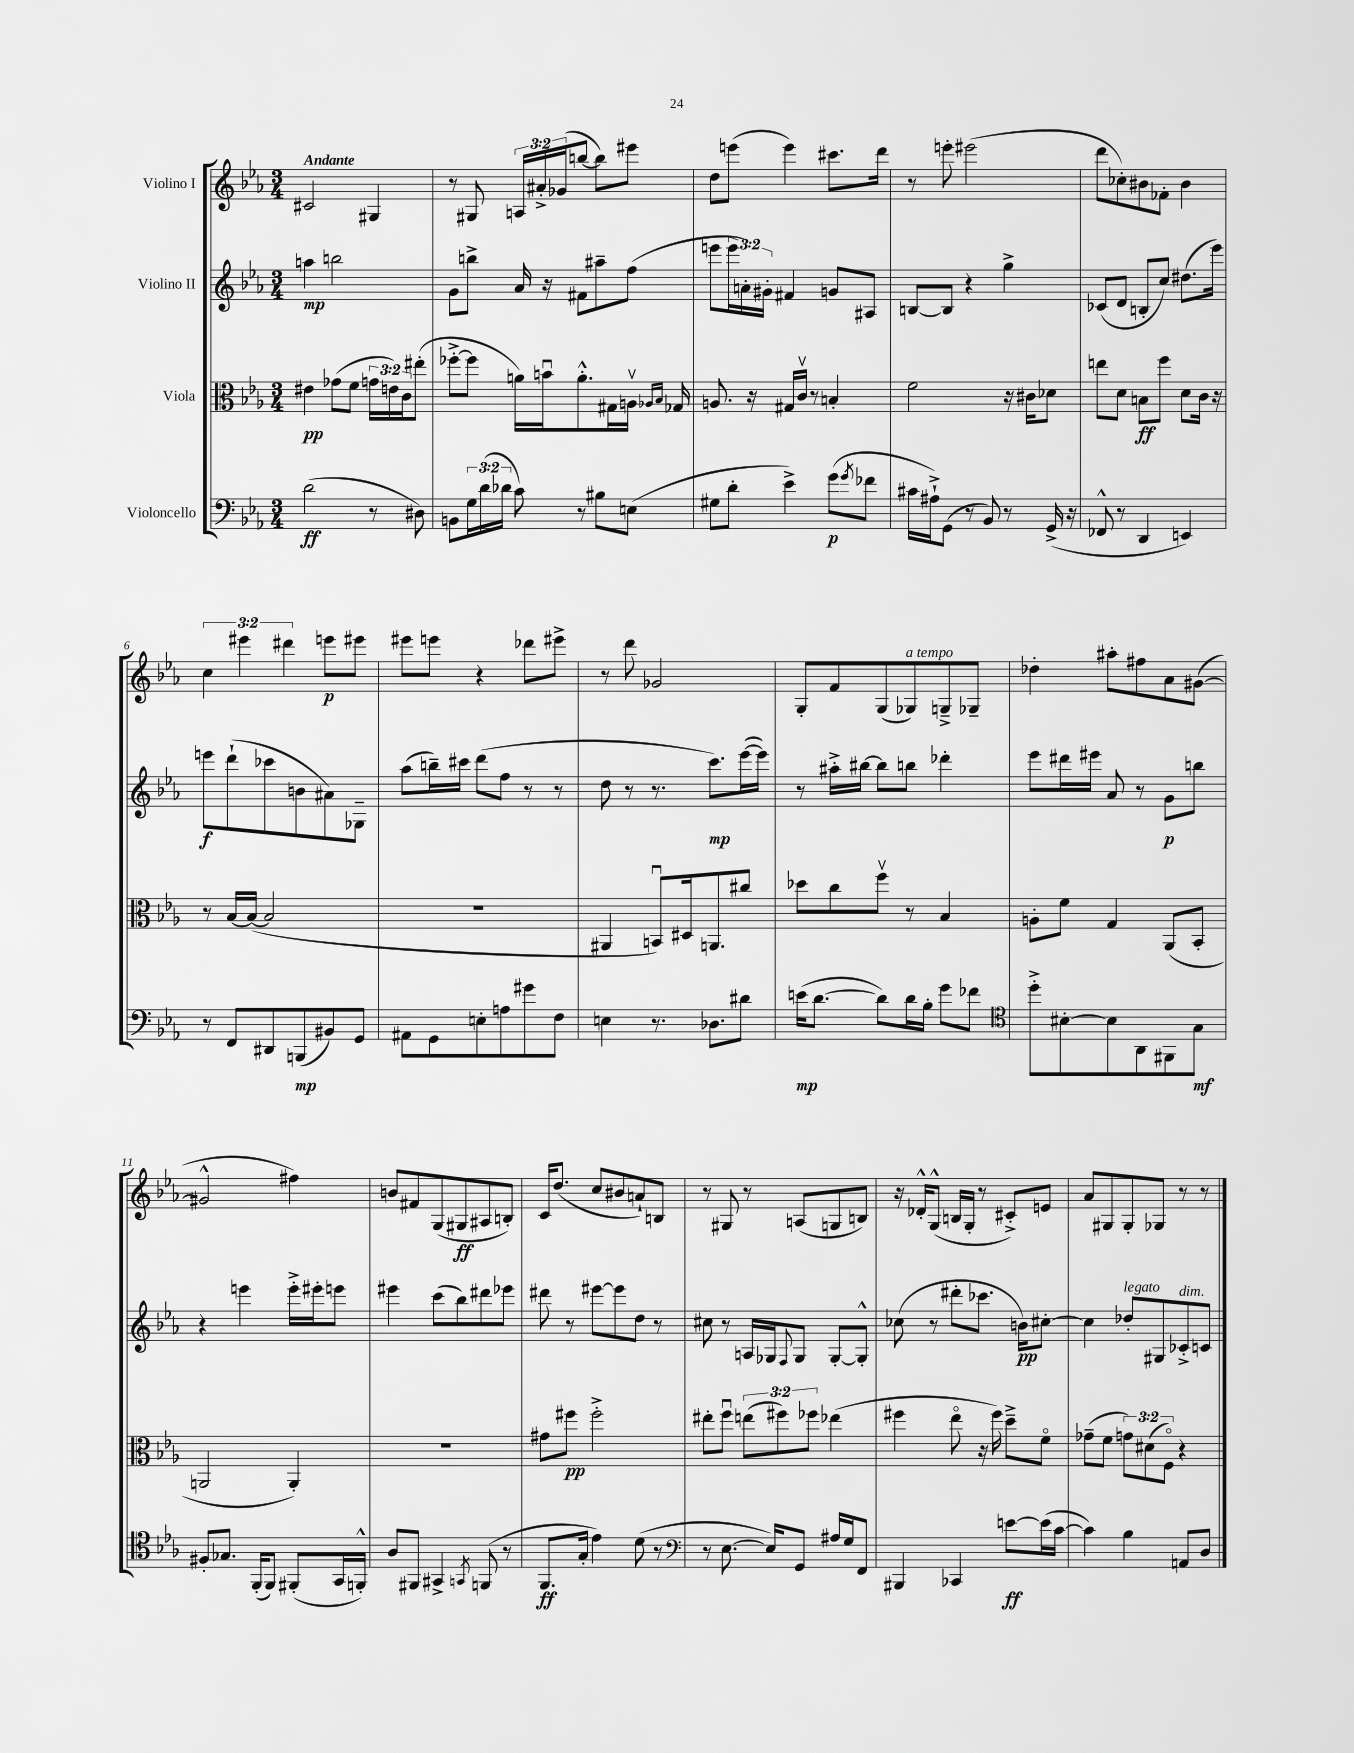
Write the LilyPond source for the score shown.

<<
\new StaffGroup <<
\new Staff = "s0" \with { instrumentName = "Violino I" } {
    \clef treble \key ees \major \numericTimeSignature \time 3/4 \override Staff.TupletNumber.text = #tuplet-number::calc-fraction-text \tempo "Andante"
    cis'2 gis4 |
    r8 gis8 \tuplet 3/2 { a16 ais'16-.-> ges'16( } b''8~ b''8) eis'''8 |
    d''8 e'''8( e'''4) cis'''8. d'''16 |
    r8 e'''8-. eis'''2( |
    d'''8 ces''8-.) bis'8 fes'8-. bis'4 |
    \tuplet 3/2 { c''4 eis'''4 dis'''4 } e'''8\p eis'''8 |
    eis'''8 e'''8 r4 des'''8 eis'''8-> |
    r8 d'''8 ges'2 |
    g8-. f'8 g8( ges8^\markup { \italic "a tempo" }) g8---> ges8-- |
    des''4-. ais''8-. fis''8 aes'8 gis'8~( |
    gis'2-^ fis''4) |
    b'8 fis'8 g8( gis8\ff ais8 b8-.) |
    c'16 d''8.( c''8 bis'8 a'8-!) b8 |
    r8 gis8 r8 a8( g8 b8) |
    r16 des'16-.-^ g8-^( b16 g16-. r8 cis'8-.->) e'8 |
    aes'8 gis8 gis8-. ges8 r8 r8 \bar "|." |
}
\new Staff = "s1" \with { instrumentName = "Violino II" } {
    \clef treble \key ees \major \numericTimeSignature \time 3/4 \override Staff.TupletNumber.text = #tuplet-number::calc-fraction-text
    a''4\mp b''2 |
    g'8 b''8-> aes'16 r16 fis'8 ais''8-- f''8( |
    e'''8 \tuplet 3/2 { e'''16 a'16-.) gis'16-. } fis'4 g'8 ais8 |
    b8~ b8 r4 g''4-> |
    ces'8( d'8 b8-. c''8) dis''8.( ees'''16) |
    e'''8\f d'''8-!( ces'''8 b'8 ais'8) ges8-- |
    aes''8( b''16--) cis'''16 d'''8( f''8 r8 r8 |
    d''8 r8 r8. c'''8.\mp) ees'''16~( ees'''16) |
    r8 ais''16-.-> bis''16~ bis''8 b''8 des'''4-. |
    ees'''8 dis'''16 eis'''16 aes'8 r8 g'8\p b''8 |
    r4 e'''4 e'''16-.-> eis'''16-. e'''8 |
    eis'''4 c'''8( bes''8) dis'''8 ees'''8 |
    dis'''8 r8 eis'''8~ eis'''8 d''8 r8 |
    cis''8 r8 a16 ges16 \appoggiatura { f8 } ges8 ges8~-. ges8-.-^ |
    ces''8( r8 dis'''8-. ces'''8. b'16\pp) cis''8~-. |
    cis''4 des''8-.^\markup { \italic "legato" } gis8 ces'8-.->^\markup { \italic "dim." } c'8 \bar "|." |
}
\new Staff = "s2" \with { instrumentName = "Viola" } {
    \clef alto \key ees \major \numericTimeSignature \time 3/4 \override Staff.TupletNumber.text = #tuplet-number::calc-fraction-text
    eis'4\pp ges'8( f'8 \tuplet 3/2 { g'16 e'16) c'16 } eis''8-.( |
    fes''8~-.-> fes''8 a'16) b'16\downbow a'8.-.-^ gis16 a16\upbow \grace { aes16 bes16 } ges16 |
    a8. r16 gis16 c'16\upbow r8 b4-. |
    f'2 r16 cis'16 des'8 |
    e''8 d'8 b8\ff f''8 d'8 c'16 r16 |
    r8 bes16~ bes16~( bes2 |
    R2. |
    ais,4 b,8\downbow) dis16 a,8. cis''8 |
    des''8 c''8 f''8\upbow r8 bes4 |
    a8-. f'8 g4 aes,8( bes,8-. |
    a,2 a,4-.) |
    R2. |
    gis'8 fis''8\pp fis''2-.-> |
    eis''8-. f''8\downbow \tuplet 3/2 { e''8( fis''8) fes''8 } ees''4( |
    fis''4 ees''8\flageolet r16 fis''16) d''8---> f'8\flageolet |
    ges'8--( f'8 \tuplet 3/2 { g'8) dis'8( f8\flageolet) } r4 \bar "|." |
}
\new Staff = "s3" \with { instrumentName = "Violoncello" } {
    \clef bass \key ees \major \numericTimeSignature \time 3/4 \override Staff.TupletNumber.text = #tuplet-number::calc-fraction-text
    d'2\ff( r8 dis8) |
    b,8 \tuplet 3/2 { g16 d'16( des'16 } c'8) r8 bis8 e8( |
    gis8 d'8-. ees'4->) g'8\p( \acciaccatura { g'8 } fes'8 |
    cis'16 ais16-!->) g,8( r8 bes,8) r8 g,16->( r16 |
    fes,8-^ r8 d,4 e,4) |
    r8 f,8 dis,8 b,,8\mp( bis,8) g,8 |
    ais,8 g,8 e8-. a8 gis'8 f8 |
    e4 r8. des8. dis'8 |
    e'16\mp( d'8.~ d'8) d'16 bes16-. g'8 fes'8 |
    \clef tenor d''8-.-> bis8~-. bis8 aes,8 fis,8 g8\mf |
    fis8-. ges8. f,16-.( f,8) fis,8-.( g,16 f,16-.-^) |
    aes8 fis,8 gis,4-> \acciaccatura { g,8 } f,8( r8 |
    f,8.\ff g16-. ees'4) d'8( r8 |
    \clef bass r8 ees8.~ ees16) g,8 ais16 g16 f,8 |
    bis,,4 ces,4 e'8~\ff e'16( c'16~ |
    c'4) bes4 a,8 d8 \bar "|." |
}
>>
>>
